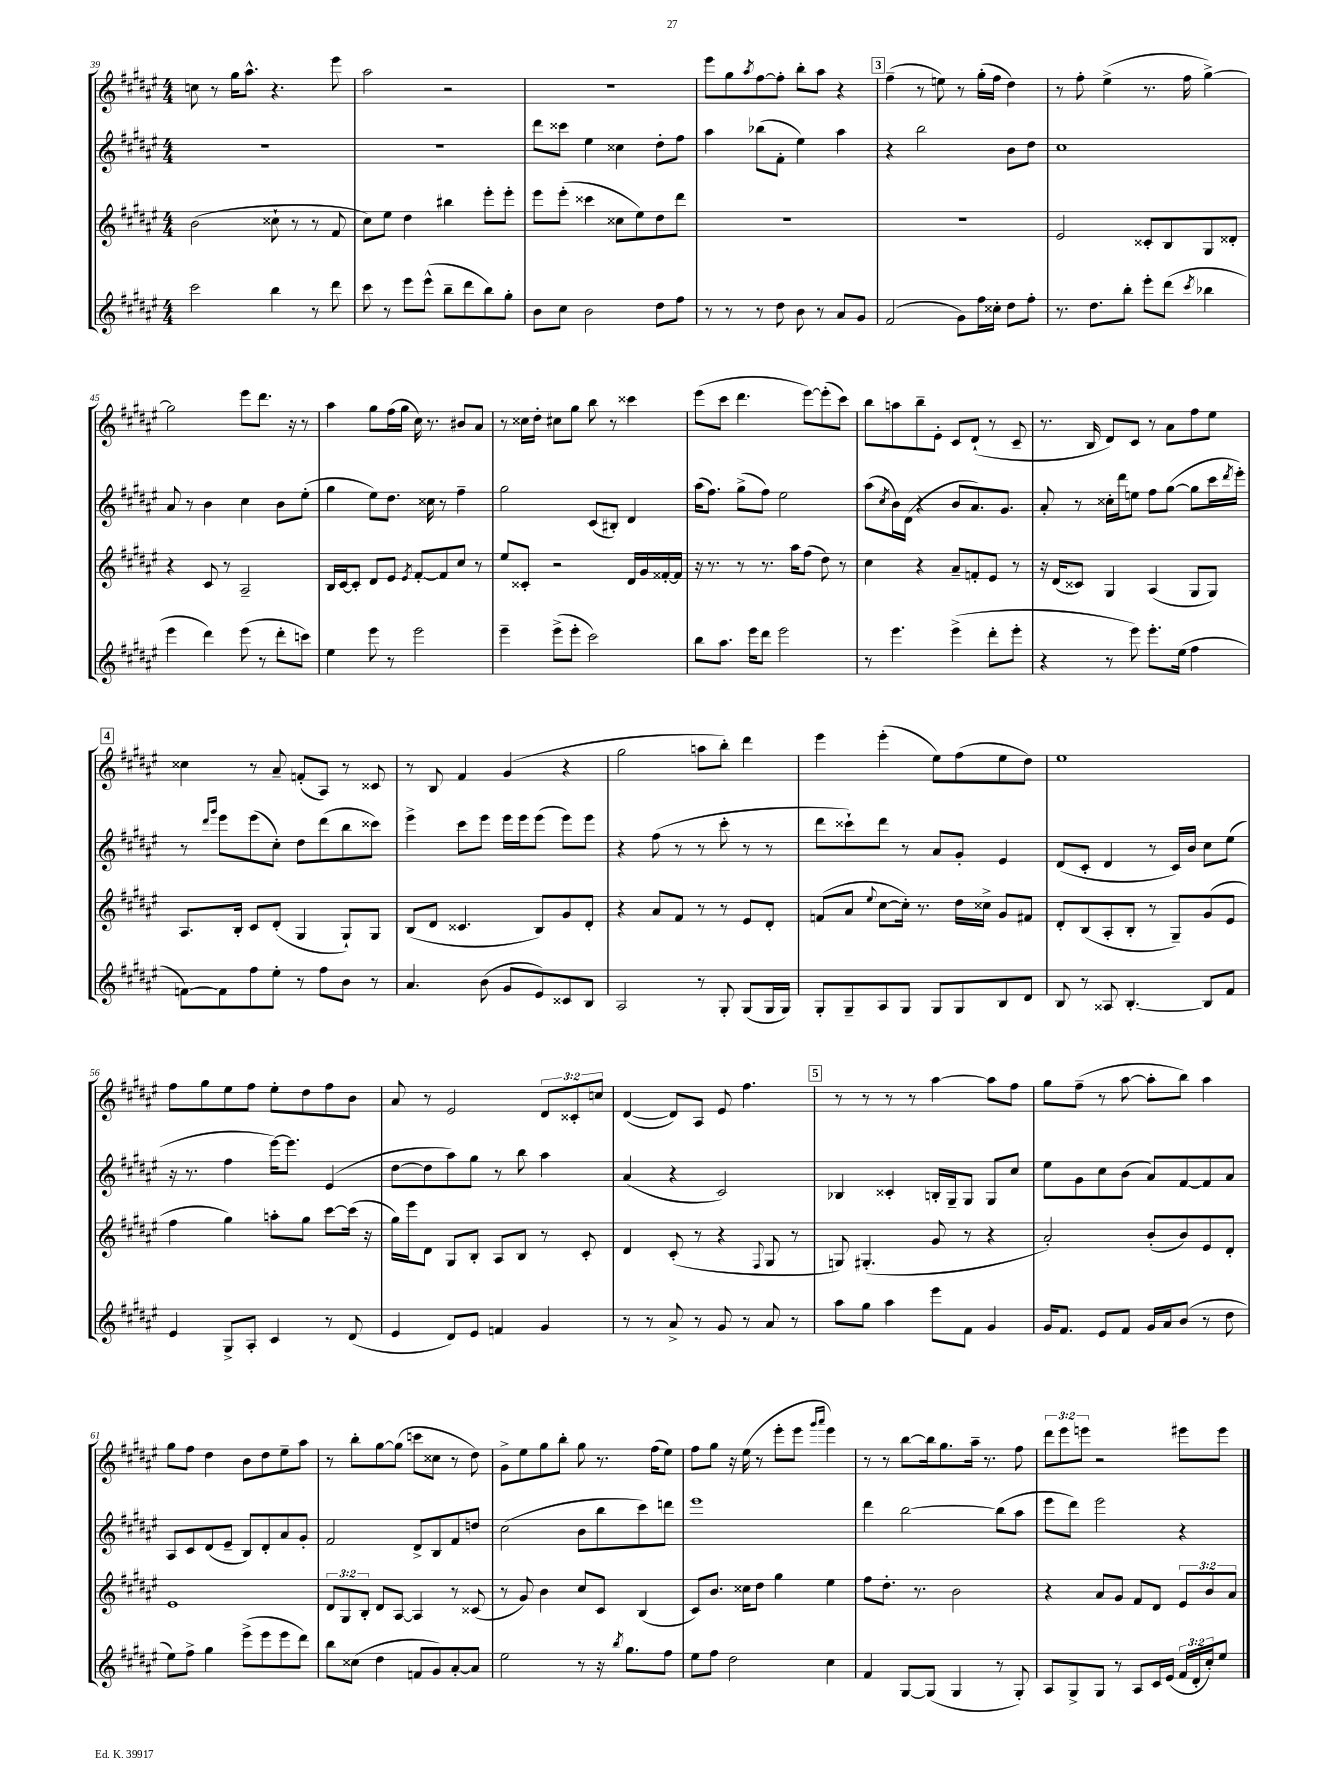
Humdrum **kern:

**kern	**kern	**kern	**kern
*staff4	*staff3	*staff2	*staff1
*clefG2	*clefG2	*clefG2	*clefG2
*k[f#c#g#d#a#e#]	*k[f#c#g#d#a#e#]	*k[f#c#g#d#a#e#]	*k[f#c#g#d#a#e#]
*M4/4	*M4/4	*M4/4	*M4/4
2ccc#	(2b	1r	8cc
.	.	.	8r
.	.	.	16gg#
.	.	.	8.aa#^^
4bb	8cc##`	.	4.r
.	8r	.	.
8r	8r	.	.
8ddd#	8f#	.	8eee#
=	=	=	=
8ccc#	8cc#)	1r	2aa#
8r	8ee#	.	.
8eee#	4dd#	.	.
(8eee#^^	.	.	.
8bb~	4bb#	.	2r
8ddd#	.	.	.
8bb)	8eee#'	.	.
8gg#'	8eee#'	.	.
=	=	=	=
8b	8eee#	8ddd#	1r
8cc#	(8eee#'	8ccc##	.
2b	4ccc##	4ee#	.
.	8cc##	4cc##	.
.	8ee#)	.	.
8dd#	8dd#	8dd#'	.
8ff#	8ddd#	8ff#	.
=	=	=	=
8r	1r	4aa#	8eee#
8r	.	.	8gg#
.	.	.	8qaa#
8r	.	(8bb-	[8ff#
8dd#	.	8f#'	8ff#']
8b	.	4ee#)	8bb'
8r	.	.	8aa#
8a#	.	4aa#	4r
8g#	.	.	.
=	=	=	=
(2f#	1r	4r	(4ff#~
.	.	2bb	8r
.	.	.	8ee)
8g#)	.	.	8r
16ff#	.	.	(16gg#'
16cc##'	.	.	16ff#
8dd#	.	8b	4dd#)
8ff#'	.	8dd#	.
=	=	=	=
8.r	2e#	1cc#	8r
.	.	.	8ff#'
8.dd#	.	.	.
.	.	.	(4ee#^
8bb'	.	.	.
8eee#'	8c##'	.	8.r
(8ddd#	8B	.	.
.	.	.	16ff#
8qccc#	.	.	.
4bb-	8G#	.	[4gg#^)
.	8d##'	.	.
=	=	=	=
4eee#	4r	8a#	2gg#]
.	.	8r	.
4ddd#)	8c#	4b	.
.	8r	.	.
(8eee#	2A#~	4cc#	8eee#
8r	.	.	8.ddd#
8ddd#'	.	8b	.
.	.	.	16r
8ccc)	.	(8ee#'	8r
=	=	=	=
4ee#	16B	4gg#	4aa#
.	[16c#	.	.
.	8c#']	.	.
8eee#	8d#	8ee#)	8gg#
8r	8e#	8.dd#	(16ff#
.	.	.	16gg#
.	8qe#	.	.
2eee#	[8f#'	.	16cc#)
.	.	16cc##	8.r
.	8f#]	8r	.
.	8cc#	4ff#~	8b#
.	8r	.	8a#
=	=	=	=
4eee#~	8ee#	2gg#	8r
.	8c##'	.	16cc##
.	.	.	16dd#'
(8eee#^	2r	.	8cc#
8eee#'	.	.	8gg#
2ccc#)	.	(8c#	8bb
.	.	8B#')	8r
.	16d#	4d#	4ccc##
.	16g#	.	.
.	[16f##'	.	.
.	16f##]	.	.
=	=	=	=
8bb	16r	(16aa#	(8eee#
.	8.r	8.ff#)	.
8.aa#	.	.	8ccc#
.	8r	(8gg#^	4.ddd#
16eee#	.	.	.
8ddd#	8.r	8ff#)	.
2eee#	.	2ee#	.
.	16aa#	.	.
.	(8ff#	.	[8eee#)
.	8dd#)	.	(8eee#']
.	8r	.	8ccc#)
=	=	=	=
8r	4cc#	(8aa#	8bb
.	.	8qcc#	.
4.eee#	.	16b)	8aa
.	.	(16d#	.
.	4r	4r	8bb~
.	.	.	8e#'
(4eee#^	8a#~	8b	8c#
.	8f'	8.a#)	(8d#`
8ddd#'	8e#	.	8r
.	.	8.g#	.
8eee#'	8r	.	8c#~
=	=	=	=
4r	16r	8a#'	8.r
.	(16d#	.	.
.	8c##)	8r	.
.	.	.	16B
8r	4G#	16cc##'	8d#)
.	.	16ddd#	.
8eee#)	.	8ee	8c#
8.eee#'	(4A#	8ff#	8r
.	.	([8gg#	8a#
(16ee#	.	.	.
4ff#	8G#	8gg#]	8ff#
.	8G#)	16ccc#	8ee#
.	.	8qddd#	.
.	.	16eee#')	.
=	=	=	=
[8f)	8.A#	8r	4cc##
.	.	16qqddd#	.
.	.	16qqggg#	.
8f]	.	8eee#	.
.	16B'	.	.
8ff#	8c#	(8eee#	8r
8ee#'	(8d#'	8cc#')	8a#~
8r	4G#	8dd#	(8f'
8ff#	.	(8ddd#	8A#)
8b	8G#`)	8bb	8r
8r	8G#	8ccc##)	8c##
=	=	=	=
4.a#	(8B	4eee#^	8r
.	8d#	.	8B
.	4.c##	8ccc#	4f#
(8b	.	8eee#	.
8g#	.	16eee#	(4g#
.	.	16eee#	.
8e#)	8B)	(8eee#	.
8c##	8g#	8eee#)	4r
8B	8d#'	8eee#	.
=	=	=	=
2A#	4r	4r	2gg#
.	8a#	(8ff#	.
.	8f#	8r	.
8r	8r	8r	8aa
8G#'	8r	8ccc#'	8bb')
(8G#	8e#	8r	4ddd#
16G#	8d#'	8r	.
16G#)	.	.	.
=	=	=	=
8G#'	(8f	8ddd#	4eee#
8G#~	8a#	8ccc##`)	.
.	8qqee#	.	.
8A#	[8cc#	8ddd#	(4eee#'
8G#	16cc#'])	8r	.
.	8.r	.	.
8G#	.	8a#	8ee#)
8G#	16dd#	8g#'	(8ff#
.	16cc##^	.	.
8B	8g#	4e#	8ee#
8d#	8f#	.	8dd#)
=	=	=	=
8B	8d#'	(8d#	1ee#
8r	(8B	8c#'	.
8A##	8A#'	4d#	.
[4.B'	8B'	.	.
.	8r	8r	.
.	8G#~)	16c#)	.
.	.	16b	.
8B]	(8g#	8cc#	.
8f#	8e#	(8ee#	.
=	=	=	=
4e#	4ff#	16r	8ff#
.	.	8.r	.
.	.	.	8gg#
8G#^	4gg#)	4ff#	8ee#
8A#'	.	.	8ff#
4c#	8aa'	[16eee#)	8ee#'
.	.	8.eee#]	.
.	8gg#	.	8dd#
8r	[8ccc#	(4e#	8ff#
(8d#	(16ccc#]	.	8b
.	16r	.	.
=	=	=	=
4e#	16gg#)	[8dd#	8a#
.	16eee#	.	.
.	8d#	8dd#]	8r
8d#)	8G#	8aa#)	2e#
8e#	8B'	8gg#	.
4f	8A#	8r	.
.	8B	8bb	.
4g#	8r	4aa#	12d#
.	.	.	12c##'
.	8c#'	.	.
.	.	.	12cc
=	=	=	=
8r	4d#	(4a#	([4d#
8r	.	.	.
8a#^	(8c#'	4r	8d#])
8r	8r	.	8A#
8g#	4r	2c#)	8e#
8r	.	.	4.ff#
.	8qqF#	.	.
8a#	8G#	.	.
8r	8r	.	.
=	=	=	=
8aa#	8G)	4B-	8r
8gg#	(4.G#'	.	8r
4aa#	.	4c##'	8r
.	.	.	8r
8eee#	8g#	16B'	[4aa#
.	.	16G#~	.
8f#	8r	8G#	.
4g#	4r	8G#	8aa#]
.	.	8cc#	8ff#
=	=	=	=
16g#	2a#')	8ee#	8gg#
8.f#	.	.	.
.	.	8g#	(8ff#~
8e#	.	8cc#	8r
8f#	.	(8b	[8aa#
16g#	(8b'	8a#)	8aa#']
16a#	.	.	.
(8b	8b)	[8f#	8bb)
8r	8e#	8f#]	4aa#
8dd#	8d#'	8a#	.
=	=	=	=
8ee#)	1e#	8A#	8gg#
8ff#^	.	8c#	8ff#
4gg#	.	(8d#	4dd#
.	.	8e#~	.
(8eee#^	.	8B)	8b
8eee#	.	8d#'	8dd#
8eee#	.	8a#	8ee#~
8ddd#)	.	8g#'	8aa#
=	=	=	=
8bb	12d#	2f#	8r
.	12G#	.	.
(8cc##	.	.	8bb'
.	12B'	.	.
4dd#	8d#	.	[8gg#
.	[8A#	.	(8gg#]
8f	4A#]	8d#^	8ccc
8g#)	.	8B	8cc##
[8a#'	8r	8f#	8r
8a#]	(8c##	8dd	8dd#)
=	=	=	=
2ee#	8r	(2cc#	8g#^
.	8g#)	.	8ee#
.	4b	.	8gg#
.	.	.	8bb'
8r	8cc#	8b	8gg#
16r	8c#	8bb	8.r
8qbb	.	.	.
8.gg#	.	.	.
.	(4B	8ccc#)	.
.	.	.	(16ff#
8ff#	.	8ddd	8ee#)
=	=	=	=
8ee#	8c#)	1eee#	8ff#
8ff#	8.b	.	8gg#
2dd#	.	.	16r
.	16cc##	.	(16ee#
.	8dd#	.	8r
.	4gg#	.	8eee#'
.	.	.	8eee#
.	.	.	16qqggg#
.	.	.	16qqaaa#
4cc#	4ee#	.	4eee#)
=	=	=	=
4f#	8ff#	4ddd#	8r
.	8.dd#'	.	8r
[8G#	.	[2bb	[8bb
.	8.r	.	.
(8G#]	.	.	16bb]
.	.	.	8.gg#
4G#	2b	.	.
.	.	.	16aa#~
.	.	.	8.r
8r	.	(8bb]	.
8G#')	.	8aa#	8ff#
=	=	=	=
8A#	4r	8eee#	12ddd#
.	.	.	12eee#
8G#^	.	8ddd#)	.
.	.	.	12eee
8G#	8a#	2eee#	2r
8r	8g#	.	.
8A#	8f#	.	.
16c#	8d#	.	.
(16e#	.	.	.
24f#	12e#	4r	8eee#
24d#'	.	.	.
24cc#')	12b	.	.
8ee#	.	.	8eee#
.	12a#	.	.
==	==	==	==
*-	*-	*-	*-
